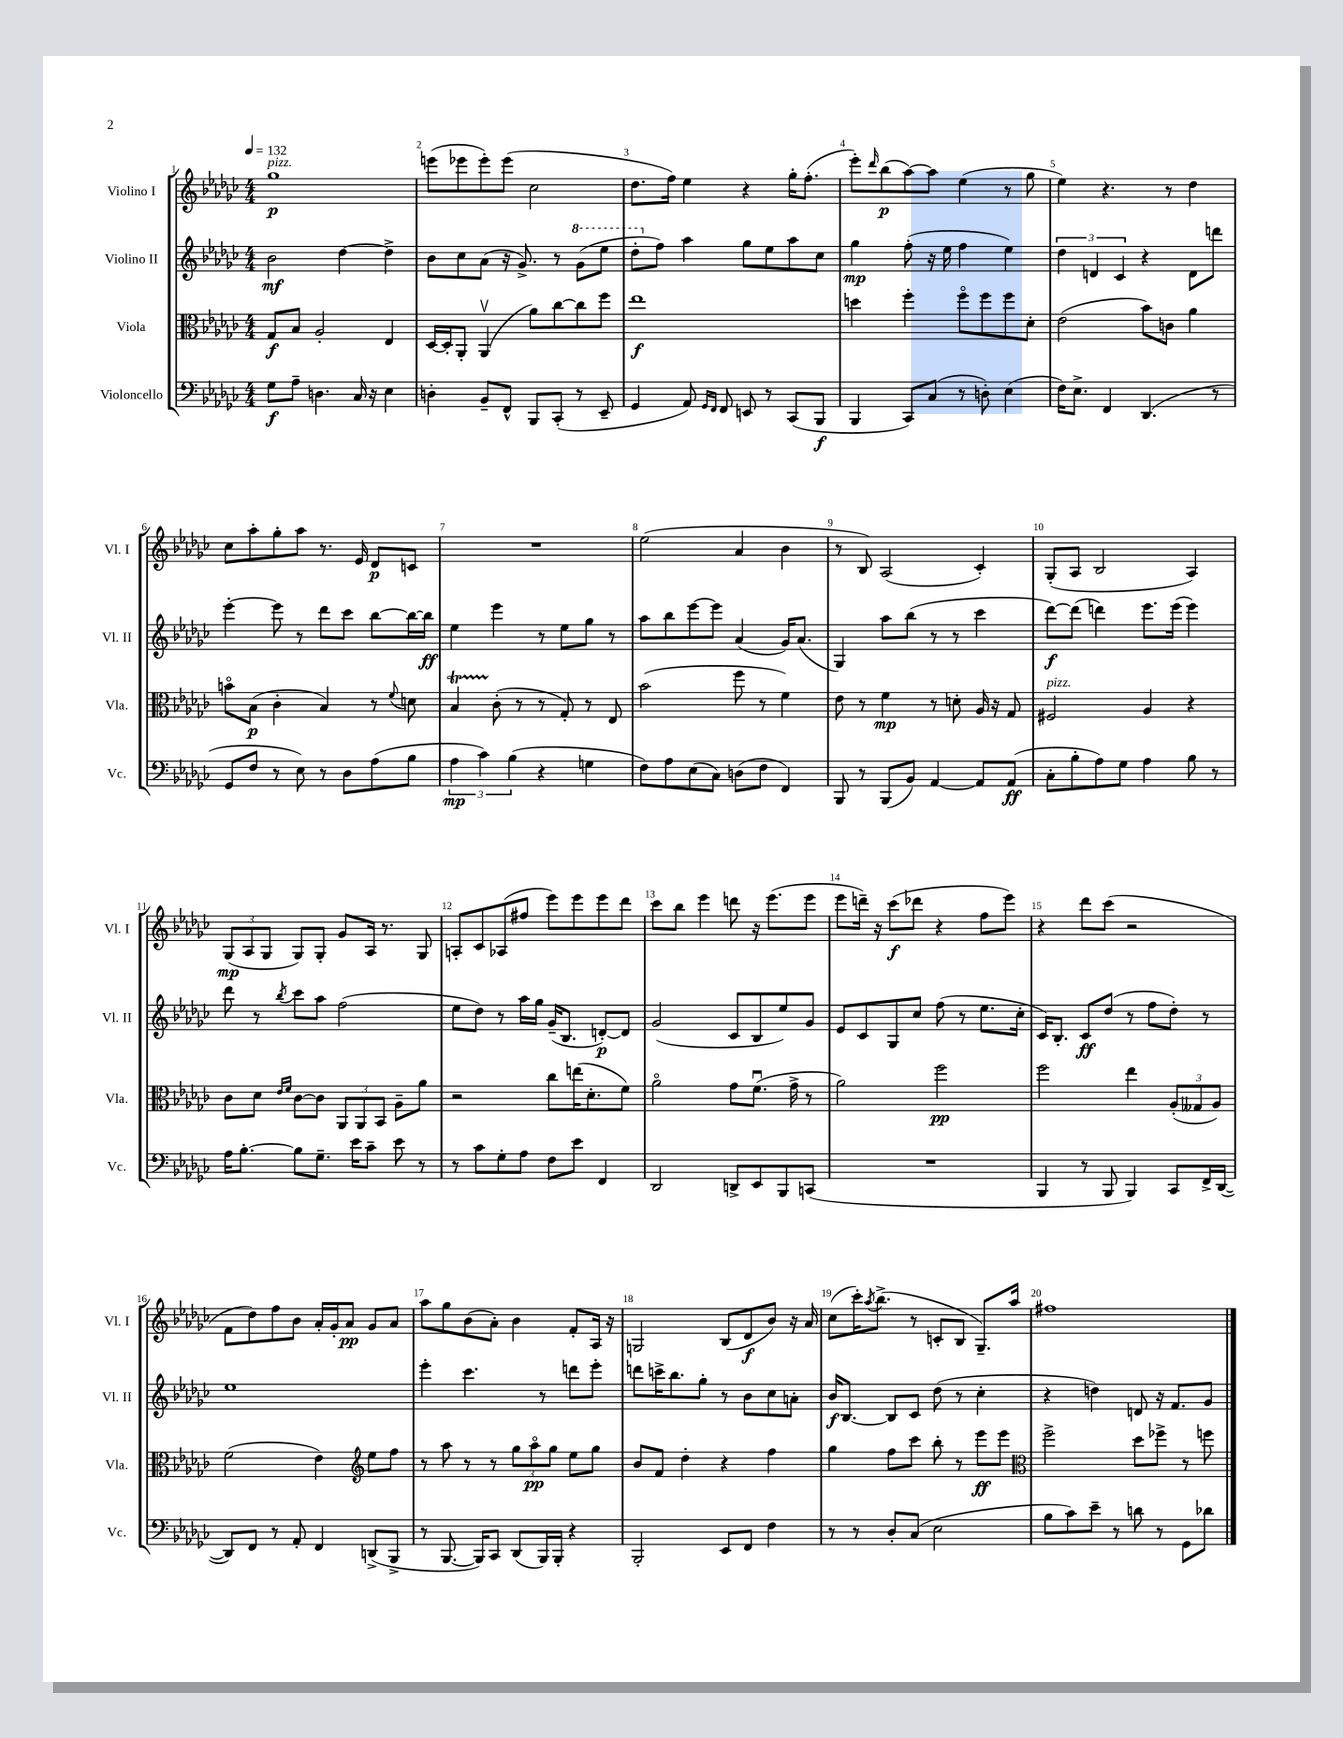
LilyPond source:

<<
\new StaffGroup <<
\new Staff = "s0" \with { instrumentName = "Violino I" shortInstrumentName = "Vl. I" } {
    \clef treble \key ges \major \numericTimeSignature \time 4/4 \tempo 4 = 132
    ges''1\p^\markup { \italic "pizz." } |
    e'''8( ees'''8 ees'''8-.) ees'''8( ces''2 |
    des''8. f''16) ees''4 r4 ges''16-. f''8.-.( |
    ees'''8-.) \grace { des'''16 } bes''8\p( aes''8~) aes''8 ees''4( r8 ges''8 |
    ees''4) r4. r8 des''4 |
    ces''8 aes''8-. ges''8-. aes''8 r8. ees'16 des'8\p c'8 |
    R1 |
    ees''2( aes'4 bes'4 |
    r8 bes8) aes2( ces'4-.) |
    ges8-.( aes8 bes2 aes4) |
    \tuplet 3/2 { ges8\mp( aes8 ges8 } ges8) ges8-. ges'8 aes16 r8. ges8 |
    a8-. ces'8 aes8( fis''8 ees'''8) ees'''8 ees'''8 des'''8 |
    ces'''8 bes''8 ees'''4 d'''8 r16 ees'''8.( ees'''8 |
    ees'''8 d'''16--) r16 ces'''8\f( des'''8 r4 f''8 ees'''8) |
    r4 des'''8 ces'''8( r2 |
    f'8 des''8) f''8 bes'8 aes'16-. ges'16-. aes'8\pp ges'8 aes'8 |
    aes''8 ges''8 bes'8( aes'8-.) bes'4 f'8-. aes16 r16 |
    g2 bes8( des'8\f bes'8) r16 aes'16 |
    ces''8( ces'''16-.) \acciaccatura { aes''8 } bes''8.->( r8 c'8-. bes8 ges8.--) aes''16 |
    fis''1 \bar "|." |
}
\new Staff = "s1" \with { instrumentName = "Violino II" shortInstrumentName = "Vl. II" } {
    \clef treble \key ges \major \numericTimeSignature \time 4/4
    bes'2\mf des''4~ des''4-> |
    bes'8 ces''8 aes'8( r16 ges'8.->) r8 \ottava #1 ges''8( ees'''8 |
    des'''8-. \ottava #0 f''8) aes''4 ges''8 ees''8 aes''8 ces''8 |
    ges''4\mp f''8-.( r16 ees''16 f''4 ees''4) |
    \tuplet 3/2 { des''4 d'4 ces'4 } r4 d'8 d'''8 |
    ees'''4~-. ees'''8 r8 des'''8 ces'''8 bes''8~ bes''16~ bes''16\ff |
    ees''4 ees'''4 r8 ees''8 ges''8 r8 |
    aes''8 bes''8 ees'''8~ ees'''8 aes'4( ges'16) aes'8.( |
    ges4) aes''8 bes''8( r8 r8 ces'''4 |
    des'''8~\f) des'''8( d'''4) ees'''8. ees'''16( ees'''4) |
    des'''8 r8 \acciaccatura { bes''8 } ces'''8 aes''8 f''2( |
    ees''8 des''8) r8 aes''16 ges''16 ges'16--( bes8. d'8~-.\p) d'8 |
    ges'2( ces'8 bes8 ees''8) ges'8 |
    ees'8 ces'8 ges8 ces''8 f''8( r8 ees''8. ces''16-. |
    ces'16) bes8.-. ces'8\ff des''8( r8 f''8 des''8-.) r8 |
    ees''1 |
    ees'''4-. ces'''4. r8 d'''8 ees'''8-. |
    d'''8 c'''16-> bes''8. ges''8-. r8 bes'8 ces''8 a'8-. |
    bes'16\f bes8.~ bes8 ces'8 des''8( r8 ces''4-. |
    r4 d''4) d'8 r16 f'8. ges'8 \bar "|." |
}
\new Staff = "s2" \with { instrumentName = "Viola" shortInstrumentName = "Vla." } {
    \clef alto \key ges \major \numericTimeSignature \time 4/4
    ges8\f bes8 aes2-. ees4 |
    des16~ des16-. aes,8-. aes,4\upbow( aes'8) ces''8~ ces''8 f''8 |
    ees''1\f |
    d''4 f''4-. f''8\flageolet f''8 f''8 des'8-. |
    ees'2( bes'8) c'8 aes'4 |
    b'8\flageolet bes8\p( ces'4-. bes4) r8 \appoggiatura { f'8 } d'8 |
    bes4\startTrillSpan ces'8-.\stopTrillSpan( r8 r8 ges8-.) r8 ees8 |
    bes'2( f''8 r8 f'4) |
    ees'8 r8 f'4\mp r8 d'8-. aes16 r16 ges8 |
    fis2^\markup { \italic "pizz." } aes4 r4 |
    ces'8 des'8 \grace { ees'16 f'16 } ces'8~ ces'8 \tuplet 3/2 { aes,8 aes,8 bes,8 } aes8-- aes'8 |
    r2 ces''8 e''16( des'8.-. f'8) |
    aes'2\flageolet ges'8 f'8.\downbow( ges'16-> r8 |
    aes'2) f''2\pp |
    f''2 ees''4 \tuplet 3/2 { aes8-.( geses8 aes8) } |
    f'2( ees'4) \clef treble ees''8 f''8 |
    r8 aes''8 r8 r8 \tuplet 3/2 { ges''8 aes''8\flageolet\pp ges''8 } ees''8 ges''8 |
    bes'8 f'8 des''4-. r4 f''4 |
    ges''4 f''8 ces'''8 bes''8-. r8 ees'''8\ff ees'''8 |
    \clef alto f''2-> des''8 fes''8-> r8 f''8 \bar "|." |
}
\new Staff = "s3" \with { instrumentName = "Violoncello" shortInstrumentName = "Vc." } {
    \clef bass \key ges \major \numericTimeSignature \time 4/4
    ges8\f aes8-- d4. ces16 r16 ees4 |
    d4-. bes,8-- f,8-^ bes,,8 ces,8-.( r8 ees,8-- |
    ges,4 aes,8) \grace { ges,16 f,16 } f,8 e,8 r8 ces,8( bes,,8\f |
    bes,,4 ces,8) ces8( r8 d8-.) ees4( |
    f16) ees8.-> f,4 des,4.( r8 |
    ges,8 f8 r8 ees8) r8 des8 aes8( bes8 |
    \tuplet 3/2 { aes4\mp ces'4) bes4( } r4 g4 |
    f8) aes8 ees8( ces8) d8( f8 f,4) |
    bes,,8 r8 bes,,8( bes,8) aes,4~ aes,8 aes,8\ff( |
    ces8-. bes8-. aes8) ges8 aes4 bes8 r8 |
    aes16 bes8.~-. bes8 ges8.-- ees'16 ces'8-- ees'8 r8 |
    r8 ces'8 ges8-. aes8 f8 ees'8 f,4 |
    des,2 d,8-> ees,8 bes,,8 c,8( |
    R1 |
    bes,,4 r8 bes,,8 bes,,4) ces,8 f,16-> des,16~( |
    des,8) f,8 r8 aes,8-. f,4 d,8->( bes,,8-> |
    r8 bes,,8.~ bes,,16) ces,8 des,8( bes,,16) bes,,16-. r4 |
    bes,,2-. ees,8 f,8 f4 |
    r8 r8 des8-. ces8( ees2 |
    bes8 ces'8) ees'8-- r8 d'8 r8 ges,8 des'8 \bar "|." |
}
>>
>>
\layout { \context { \Score \override BarNumber.break-visibility = ##(#f #t #t) barNumberVisibility = #all-bar-numbers-visible } }
